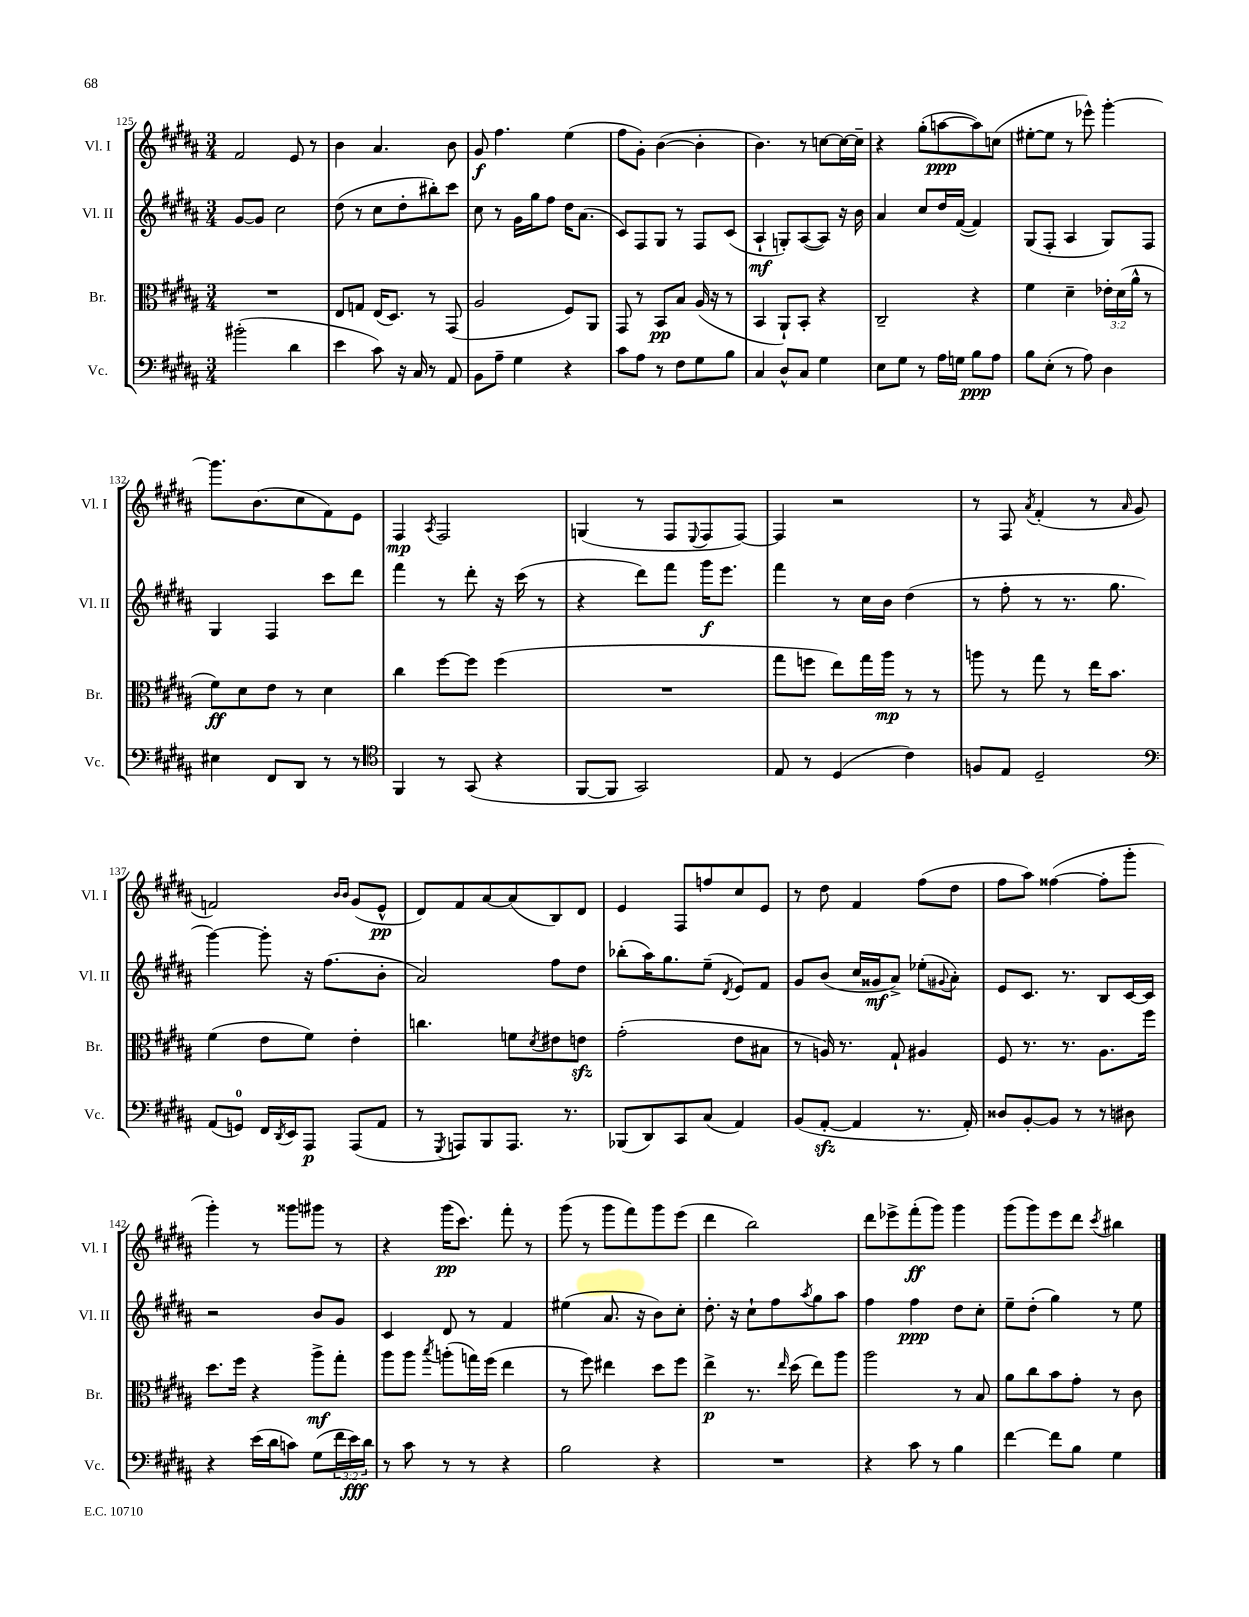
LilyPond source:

<<
\new StaffGroup <<
\new Staff = "s0" \with { instrumentName = "Vl. I" shortInstrumentName = "Vl. I" } {
    \clef treble \key b \major \numericTimeSignature \time 3/4
    fis'2 e'8 r8 |
    b'4 ais'4. b'8 |
    gis'8\f fis''4. e''4( |
    fis''8 gis'8-.) b'4~( b'4-. |
    b'4.) r8 c''8~ c''16~ c''16-- |
    r4 gis''8-.( a''8~\ppp a''8) c''8( |
    eis''8~-. eis''8 r8 ees'''8-^) gis'''4~-. |
    gis'''8. b'8.( cis''8 fis'8) e'8 |
    fis4\mp \acciaccatura { ais8 } fis2 |
    g4( r8 fis8 \appoggiatura { e8 } fis8 fis8~) |
    fis4 r2 |
    r8 fis8 \acciaccatura { ais'8 } fis'4-.( r8 \grace { ais'16 } gis'8 |
    f'2) \grace { b'16 b'16 } gis'8( e'8-^\pp |
    dis'8) fis'8 ais'8~ ais'8( b8) dis'8 |
    e'4 fis8 f''8 cis''8 e'8 |
    r8 dis''8 fis'4 fis''8( dis''8 |
    fis''8 ais''8) fisis''4~( fisis''8-. gis'''8-. |
    gis'''4-.) r8 gisis'''8 gis'''8 r8 |
    r4 gis'''16\pp( cis'''8.) fis'''8-. r8 |
    gis'''8( r8 gis'''8 fis'''8) gis'''8 e'''8( |
    dis'''4 b''2) |
    dis'''8 ees'''8-> fis'''8-.\ff( gis'''8) gis'''4 |
    gis'''8( gis'''8) e'''8 dis'''8 \acciaccatura { cis'''8 } bis''4 \bar "|." |
}
\new Staff = "s1" \with { instrumentName = "Vl. II" shortInstrumentName = "Vl. II" } {
    \clef treble \key b \major \numericTimeSignature \time 3/4
    gis'8~ gis'8 cis''2 |
    dis''8( r8 cis''8 dis''8-. bis''8-.) cis'''8 |
    cis''8 r8 gis'16 gis''16 fis''8 dis''16 ais'8.( |
    cis'8) fis8 gis8 r8 fis8 cis'8( |
    ais4-!\mf g8-.) ais8~( ais8) r16 b'16 |
    ais'4 cis''8 dis''16 fis'16~( fis'4) |
    gis8( fis8-. ais4 gis8) fis8 |
    gis4 fis4 cis'''8 dis'''8 |
    fis'''4 r8 dis'''8-. r16 cis'''16( r8 |
    r4 dis'''8) fis'''8 gis'''16\f e'''8. |
    fis'''4 r8 cis''16 b'16 dis''4( |
    r8 fis''8-. r8 r8. gis''8. |
    gis'''4~) gis'''8-. r16 fis''8.( b'8-. |
    ais'2) fis''8 dis''8 |
    bes''8-.( ais''16) gis''8. e''8--( \acciaccatura { dis'8 } e'8) fis'8 |
    gis'8 b'8( cis''16 gisis'16\mf ais'8->) ees''8-.( \appoggiatura { gis'8 } ais'8-.) |
    e'8 cis'8. r8. b8 cis'16~ cis'16 |
    r2 b'8 gis'8 |
    cis'4 dis'8 r8 fis'4 |
    eis''4( ais'8. r16 b'8) cis''8-. |
    dis''8.-. r16 cis''8-! fis''8 \acciaccatura { ais''8 } gis''8 ais''8 |
    fis''4 fis''4\ppp dis''8 cis''8-. |
    e''8-- dis''8-.( gis''4) r8 e''8 \bar "|." |
}
\new Staff = "s2" \with { instrumentName = "Br." shortInstrumentName = "Br." } {
    \clef alto \key b \major \numericTimeSignature \time 3/4 \override Staff.TupletNumber.text = #tuplet-number::calc-fraction-text
    R2. |
    e8 g8 e16( dis8.) r8 gis,8( |
    ais2 fis8) ais,8 |
    gis,8 r8 b,8\pp b8 ais16( r16 r8 |
    b,4 ais,8-!) b,8-. r4 |
    cis2-- r4 |
    fis'4 dis'4-- \tuplet 3/2 { ees'16-. dis'16( ais'16-^ } r8 |
    fis'8\ff) dis'8 e'8 r8 dis'4 |
    cis''4 fis''8~ fis''8 fis''4( |
    R2. |
    gis''8 f''8 e''8) gis''16 ais''16\mp r8 r8 |
    a''8 r8 gis''8 r8 e''16 b'8. |
    fis'4( e'8 fis'8) e'4-. |
    c''4. f'8 \acciaccatura { dis'8 } eis'8 e'8\sfz |
    gis'2-.( e'8 bis8 |
    r8 a16) r8. gis8-! ais4 |
    fis8 r8. r8. ais8. fis''16 |
    dis''8. fis''16 r4 ais''8->\mf gis''8-. |
    ais''8 ais''8 \acciaccatura { b''8 } a''8-.( g''16) fis''16( e''4 |
    r8 fis''8) eis''4 dis''8 fis''8 |
    e''4->\p r8. \grace { e''16 } dis''16( e''8) ais''8 |
    ais''2 r8 b8 |
    ais'8 cis''8 b'8 gis'8-. r8 cis'8 \bar "|." |
}
\new Staff = "s3" \with { instrumentName = "Vc." shortInstrumentName = "Vc." } {
    \clef bass \key b \major \numericTimeSignature \time 3/4 \override Staff.TupletNumber.text = #tuplet-number::calc-fraction-text
    bis'2-.( dis'4 |
    e'4 cis'8) r16 cis16 r8 ais,8 |
    b,8 ais8-- gis4 r4 |
    cis'8 ais8 r8 fis8 gis8 b8 |
    cis4 dis8-^ cis8 gis4 |
    e8 gis8 r8 ais16 g16 b8\ppp ais8 |
    b8 e8-.( r8 ais8) dis4 |
    eis4 fis,8 dis,8 r8 r8 |
    \clef tenor fis,4 r8 gis,8( r4 |
    fis,8~ fis,8 gis,2) |
    e8 r8 dis4( cis'4) |
    f8 e8 dis2-- |
    \clef bass ais,8( g,8-0) fis,16 \acciaccatura { dis,8 } e,16 ais,,8\p ais,,8( ais,8 |
    r8 \acciaccatura { gis,,8 } a,,8) b,,8 a,,8. r8. |
    bes,,8( dis,8) cis,8 cis8( ais,4) |
    b,8( ais,8~-.\sfz ais,4 r8. ais,16-.) |
    disis8 b,8~-. b,8 r8 r8 dis8 |
    r4 e'16( dis'16 c'8) gis8( \tuplet 3/2 { fis'16 e'16\fff) dis'16 } |
    r8 cis'8 r8 r8 r4 |
    b2 r4 |
    R2. |
    r4 cis'8 r8 b4 |
    fis'4~ fis'8 b8 gis4 \bar "|." |
}
>>
>>
\layout { \context { \Score currentBarNumber = #125 } }
